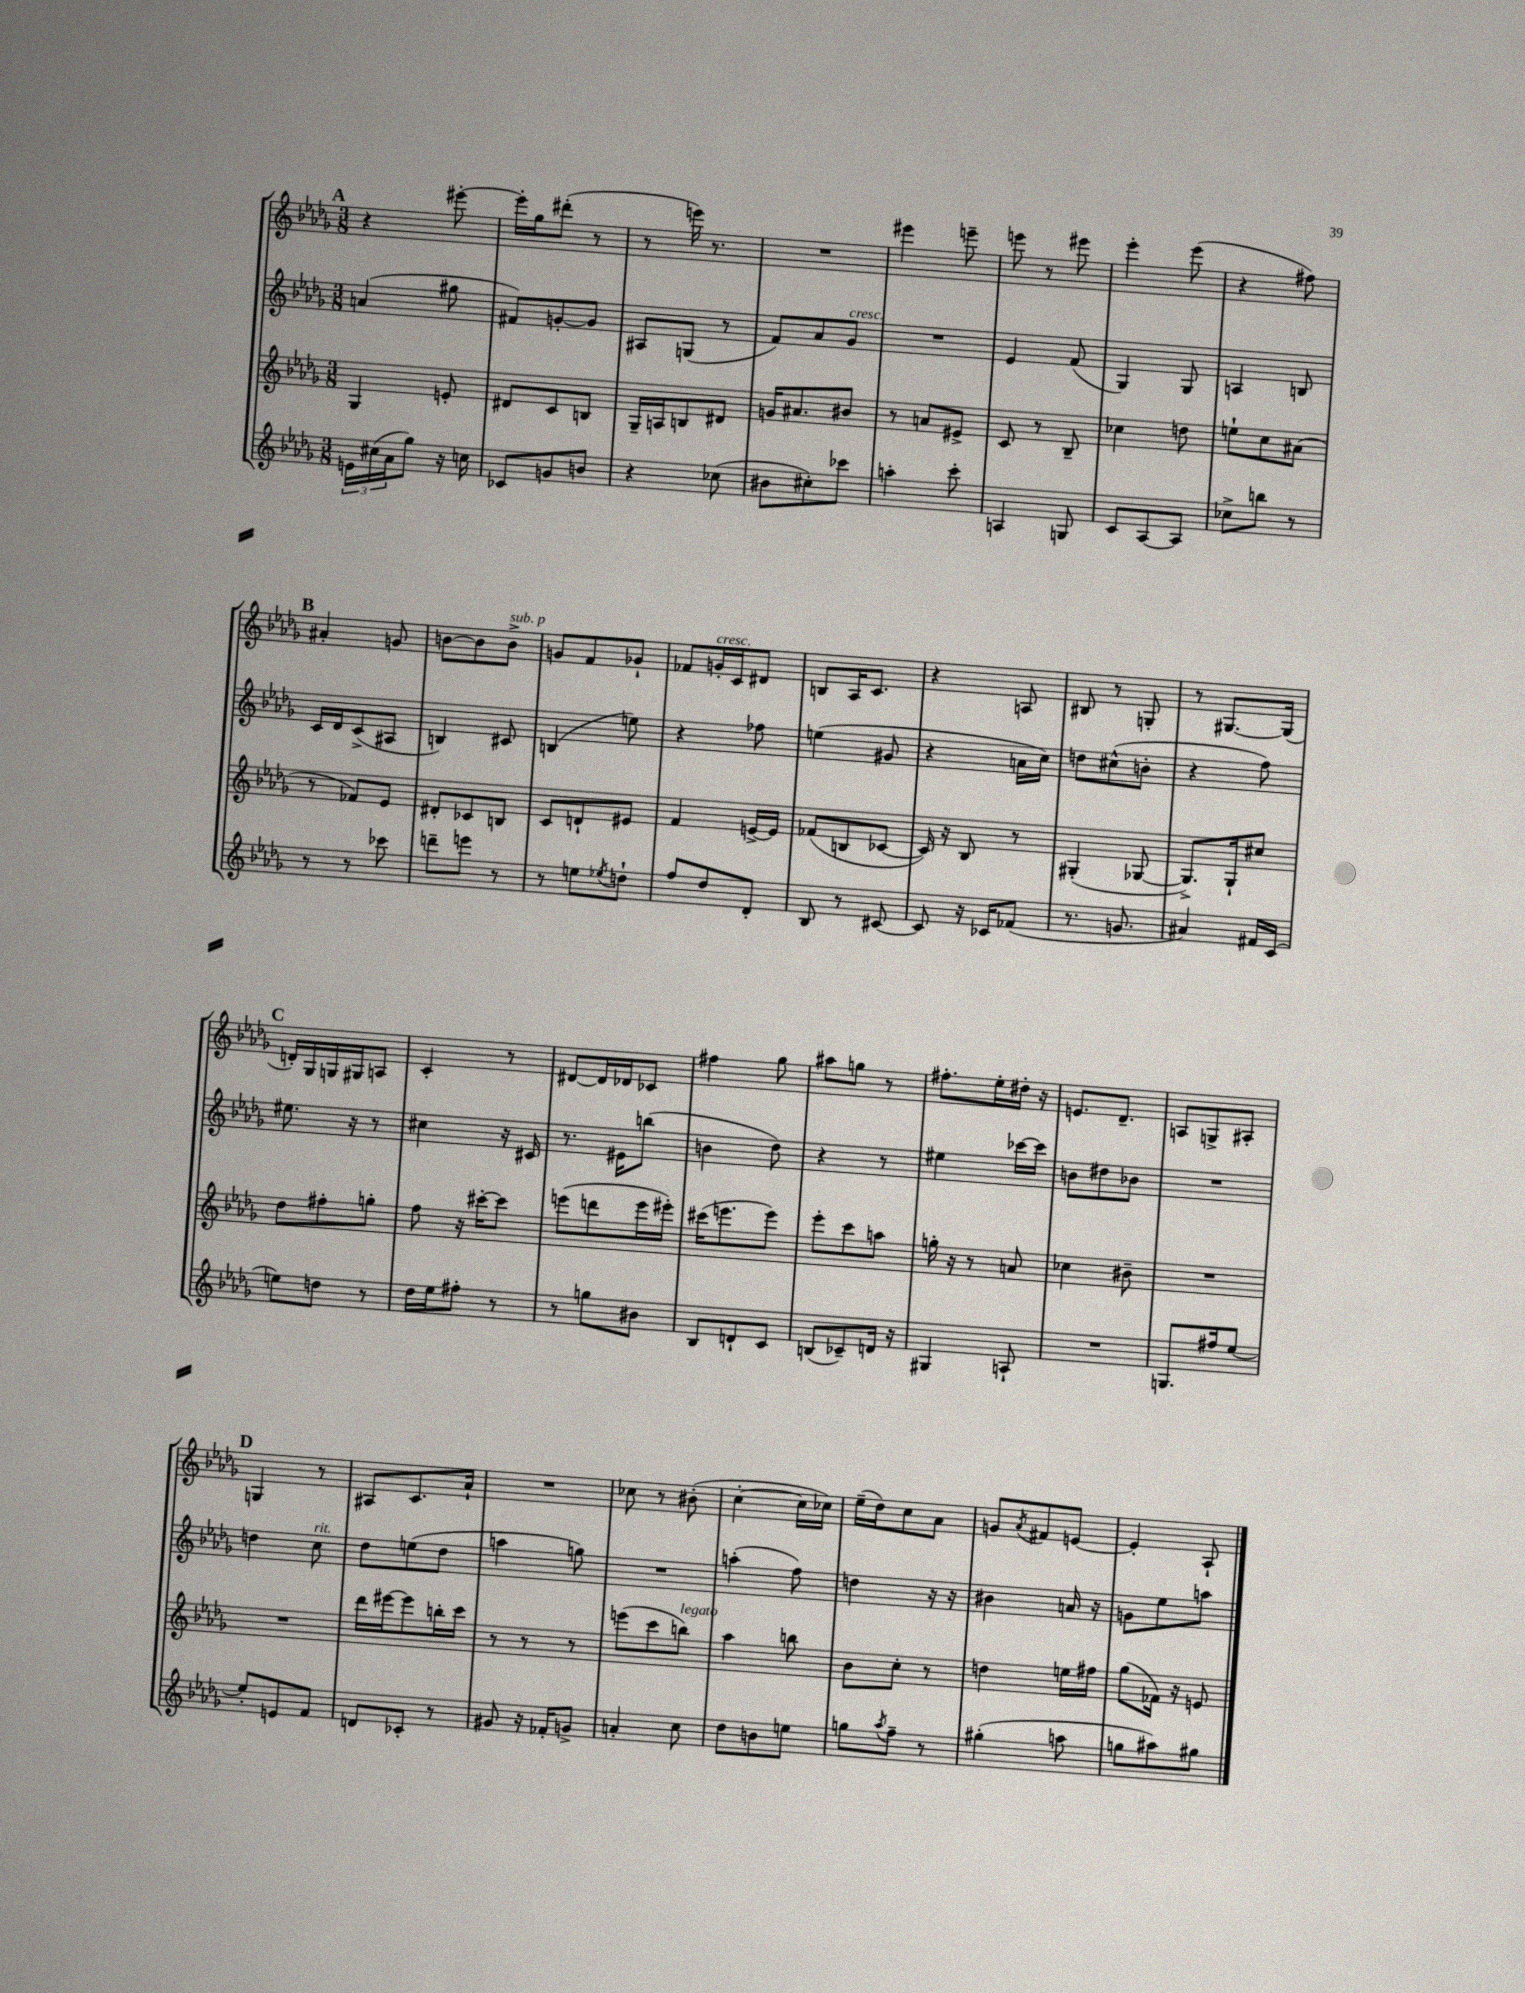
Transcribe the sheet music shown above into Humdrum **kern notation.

**kern	**kern	**kern	**kern
*staff4	*staff3	*staff2	*staff1
*clefG2	*clefG2	*clefG2	*clefG2
*k[b-e-a-d-g-]	*k[b-e-a-d-g-]	*k[b-e-a-d-g-]	*k[b-e-a-d-g-]
*M3/8	*M3/8	*M3/8	*M3/8
24e	4G-	(4a	4r
(24cc#	.	.	.
24a-	.	.	.
8gg-)	.	.	.
16r	8e'	8gg#	[8eee#'
16cc	.	.	.
=	=	=	=
8c-	8d#	8f#)	16eee#']
.	.	.	16gg-
8g	8c	[8g'	(8ddd#'
8b	8B	8g]	8r
=	=	=	=
4r	16G-~	8A#	8r
.	16A	.	.
.	8B	(8G	16eee)
.	.	.	8.r
(8cc-	8d#	8r	.
=	=	=	=
8b#	16g	8f)	4.r
.	8.a#	.	.
8cc#')	.	8a-	.
8ccc-	8b#	8g-	.
=	=	=	=
4aa'	8r	4.r	4eee#
.	8a	.	.
8ccc'	8e#^	.	8eee~
=	=	=	=
4A	8c	4e-	8eee
.	8r	.	8r
8G	8B-~	(8f	8eee#
=	=	=	=
8c	4cc-	4G-)	4eee-'
[8A-	.	.	.
8A-]	8dd	8G-	(8eee-
=	=	=	=
8cc-^	8ee`	4A	4r
8bb	8cc	.	.
8r	(8a#	8B	8ff#)
=	=	=	=
8r	8r	16c	4a#'
.	.	16d-	.
8r	8f-)	(8c^	.
8ccc-	8e-	8A#	8g
=	=	=	=
8ddd~	8d#'	4B)	[8b
8eee	8c-	.	8b]
8r	8B	8c#	8b^
=	=	=	=
8r	8c	(4B	8g
8ee	8d`	.	8f
8qee-	.	.	.
8dd`	8e#	8ee)	8g-`
=	=	=	=
8ff	4f	4r	8f-
8dd-	.	.	16g'
.	.	.	16c
8d-'	[16e^	8ff-	8d#
.	16e]	.	.
=	=	=	=
8B-	(8f-	(4ee	8B
8r	8B	.	16A-
.	.	.	8.c
[8c#	[8c-	8g#	.
=	=	=	=
8c#]	16c-])	4r	4r
.	16r	.	.
16r	8B-	.	.
16c-	.	.	.
(8f-	8r	16a	8A
.	.	16cc)	.
=	=	=	=
8.r	(4G#'	8dd	8B#
.	.	(8cc#^^	8r
8.g	.	.	.
.	[8G-	8b'	8G'
=	=	=	=
4a#)	8.G-^])	4r	8r
.	.	.	[8.G#
.	16G-`	.	.
16f#	8cc#	8ff)	.
(16c	.	.	(16G#]
=	=	=	=
8ee)	8dd-	8.ee#	16d')
.	.	.	16G-
8dd	8ff#'	.	16G
.	.	16r	16G#
8r	8gg'	8r	8A
=	=	=	=
16dd-	8ff	4cc#	4c'
16ee-	.	.	.
8ff#'	16r	.	.
.	[16ccc#'	.	.
8r	8ccc#]	16r	8r
.	.	16c#	.
=	=	=	=
8r	(8eee	8.r	[8d#
8gg	8ddd	.	16d#]
.	.	16e#	16d-
8b#	16eee	(8bb	8c-
.	16eee#')	.	.
=	=	=	=
8B-	(16ccc#	4b	4ff#
.	8.eee	.	.
8d`	.	.	.
8c	8eee)	8dd-)	8gg-
=	=	=	=
(8B	8eee-'	4r	8aa#
8c-~)	8ccc	.	8gg
16d	8aa	8r	8r
16r	.	.	.
=	=	=	=
4G#	16gg'	4ee#	8.ff#'
.	16r	.	.
.	8r	.	.
.	.	.	16ee-'
8A`	8a	[16ccc-	16dd#'
.	.	16ccc-]	16r
=	=	=	=
4.r	4cc-	8b	8.e
.	.	8dd#	.
.	.	.	8.d-~
.	8b#~	8b-	.
=	=	=	=
8.G	4.r	4.r	8A
.	.	.	8G^
16ff#	.	.	.
[8ee-	.	.	8A#'
=	=	=	=
8ee-']	4.r	4dd	4G
8e	.	.	.
8f	.	8cc	8r
=	=	=	=
8d	16ddd-	8dd-	8A#
.	[16eee#	.	.
8c-'	8eee#]	(8ee	8.c
8r	16bb'	8dd-	.
.	16ccc	.	16a-`
=	=	=	=
8g#	8r	4aa	4.r
16r	8r	.	.
16f-'	.	.	.
8g^	8r	8gg)	.
=	=	=	=
4a'	(8eee	4.r	8cc-
.	8ccc	.	8r
8cc	8bb)	.	(8b#'
=	=	=	=
8dd-	4aa-	(4aa'	[4cc'
8b	.	.	.
8ee	8bb	8ff)	16cc]
.	.	.	16cc-)
=	=	=	=
8gg	8b-	4dd	(16ee-~
.	.	.	16dd-)
8qaa-	.	.	.
8ff~	8cc'	.	8cc
8r	8r	16r	8a-
.	.	16r	.
=	=	=	=
(4gg#'	4dd	4b#	8g
.	.	.	8qa-
.	.	.	8f#
8aa	16ee	16a	[8e
.	16ff#	16r	.
=	=	=	=
8gg	(8gg-	8g	4e']
8aa#)	16f-)	8ee-	.
.	16r	.	.
8gg#	8e	8aa	8A-`
==	==	==	==
*-	*-	*-	*-
